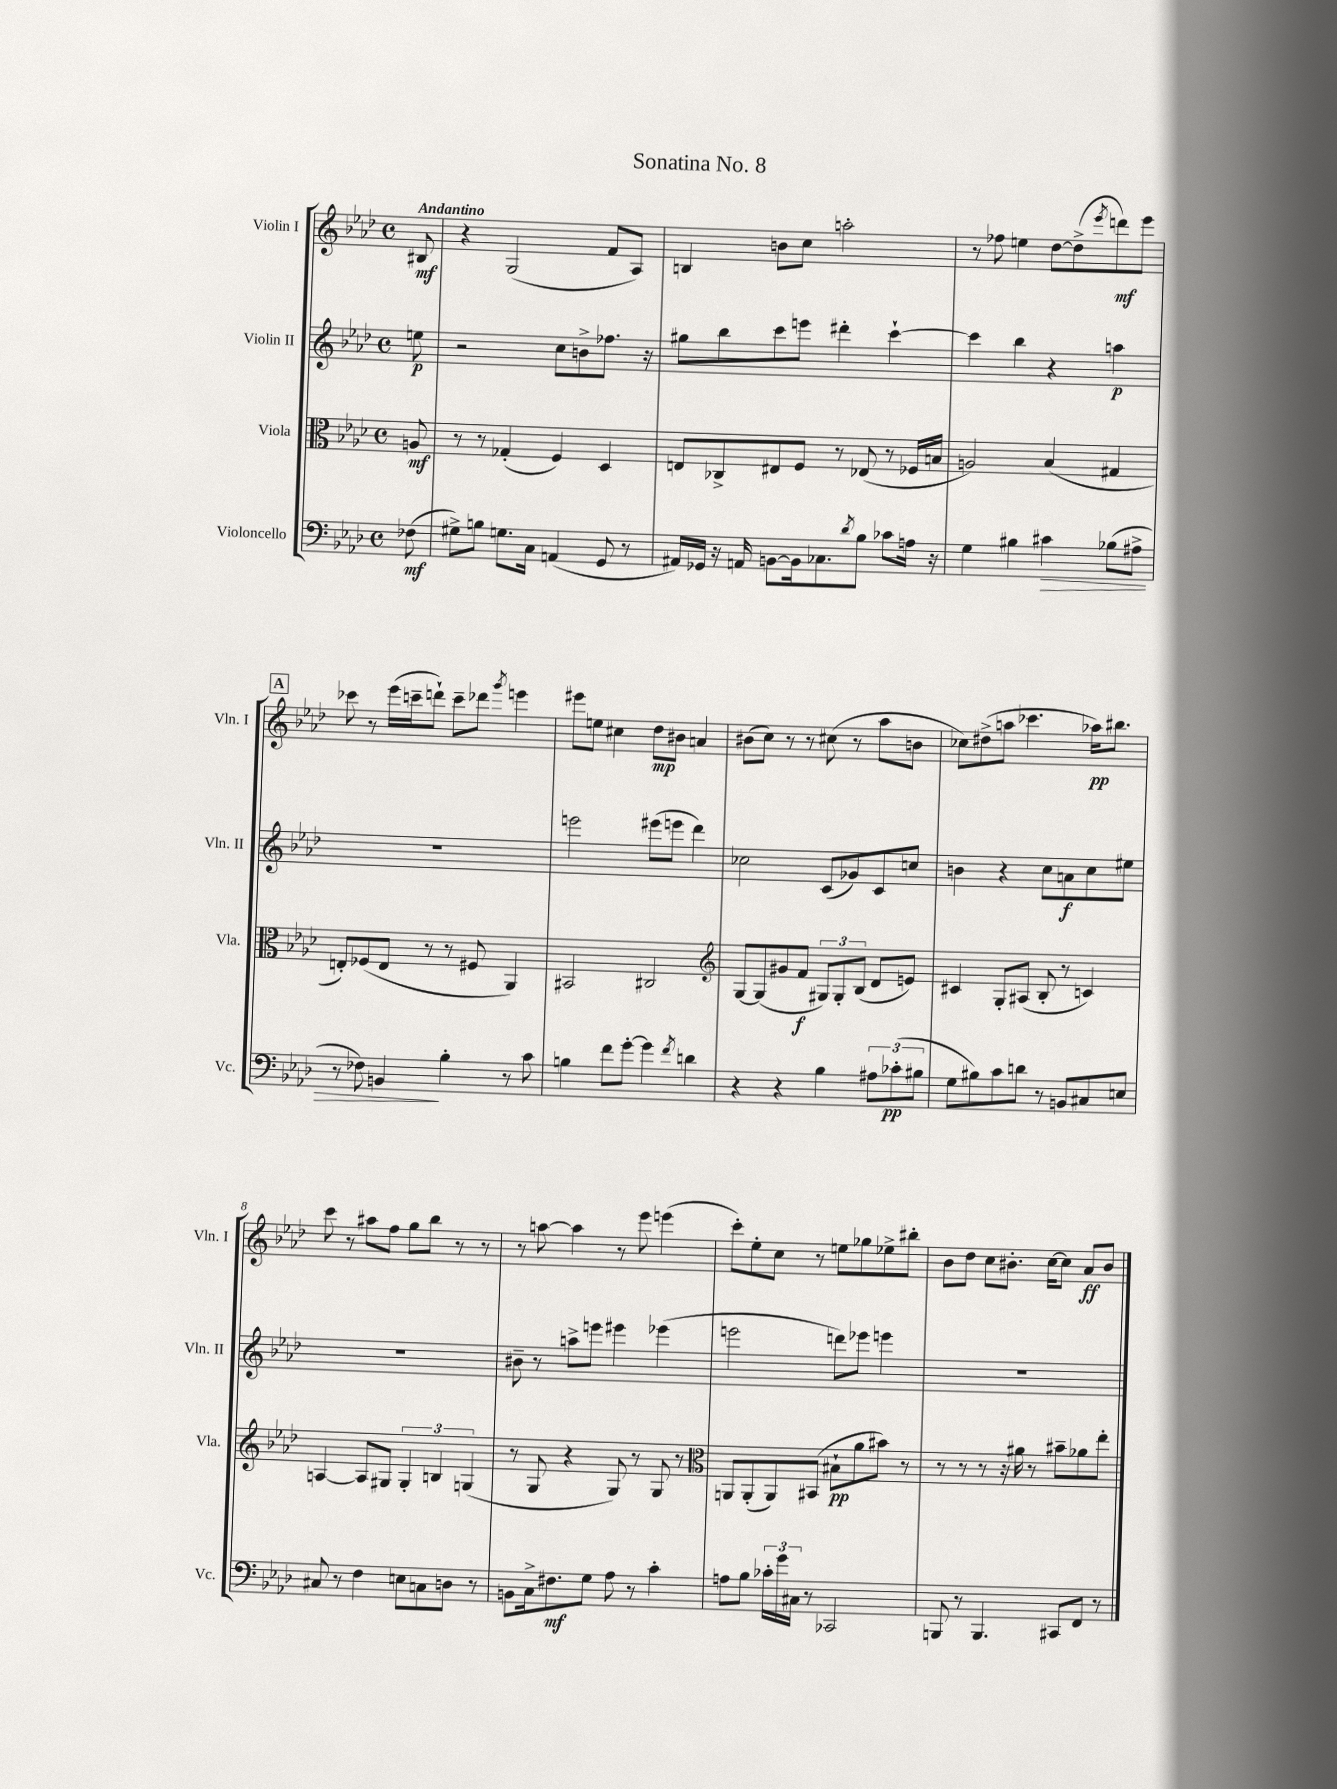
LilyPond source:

\header { title = "Sonatina No. 8" }
<<
\new StaffGroup <<
\new Staff = "s0" \with { instrumentName = "Violin I" shortInstrumentName = "Vln. I" } {
    \clef treble \key aes \major \defaultTimeSignature \time 4/4 \partial 8 \tempo "Andantino"
    bis8\mf |
    r4 g2( f'8 aes8) |
    b4 b'8 c''8 a''2-. |
    r8 fes''8 e''4 des''8~ des''8->( \acciaccatura { ees'''8 } d'''8\mf) ees'''8 |
    \mark \markup { \box "A" } ces'''8 r8 ees'''16( c'''16-- d'''8-!) c'''8-- des'''8 \acciaccatura { g'''8 } e'''4 |
    eis'''8 e''8 cis''4 des''8\mp bis'8 a'4 |
    bis'8( c''8) r8 r8 cis''8( r8 aes''8 b'8 |
    ces''8) dis''8->( a''8 ces'''4. aes''16\pp) bis''8. |
    c'''8 r8 ais''8 f''8 g''8 bes''8 r8 r8 |
    r8 a''8~ a''4 r8 ees'''8 e'''4( |
    c'''8-.) ees''8-. c''8 r8 e''8 ges''8 ees''8-> bis''8-. |
    bes'8 des''8 c''8 bis'8.-. c''16~ c''8 aes'8\ff bis'8 \bar "|." |
}
\new Staff = "s1" \with { instrumentName = "Violin II" shortInstrumentName = "Vln. II" } {
    \clef treble \key aes \major \defaultTimeSignature \time 4/4 \partial 8
    e''8\p |
    r2 c''8 b'8-> fes''8. r16 |
    gis''8 bes''8 c'''8 e'''8 dis'''4-. c'''4~-! |
    c'''4 bes''4 r4 a''4\p |
    \mark \markup { \box "A" } R1 |
    e'''2 eis'''8( e'''8 des'''4) |
    ces''2 c'8( ges'8) c'8 c''8 |
    b'4 r4 c''8 a'8\f c''8 eis''8 |
    R1 |
    bis'8-- r8 a''8-> e'''8 eis'''4 ees'''4( |
    e'''2 d'''8) ees'''8 e'''4 |
    r1 \bar "|." |
}
\new Staff = "s2" \with { instrumentName = "Viola" shortInstrumentName = "Vla." } {
    \clef alto \key aes \major \defaultTimeSignature \time 4/4 \partial 8
    a8\mf |
    r8 r8 ges4-.( f4) des4 |
    e8 ces8-> eis8 f8 r8 ees8( r8 fes16 b16 |
    a2) bes4( gis4 |
    \mark \markup { \box "A" } e8-.) fes8( e8 r8 r8 fis8 aes,4) |
    bis,2 cis2 |
    \clef treble g8~ g8( gis'8 f'8\f \tuplet 3/2 { gis8) gis8-. bes8( } des'8 e'8) |
    cis'4 g8-. ais8( bes8-. r8 c'4) |
    a4~ a8 gis8 \tuplet 3/2 { gis4-. b4 g4( } |
    r8 g8 r4 g8) r8 g8 r8 |
    \clef alto a,8 a,8-.( a,8) bis,8( bis8-!\pp aes'8 bis'8) r8 |
    r8 r8 r8 r16 ais'16 r8 bis'8-- aes'8 ees''8-. \bar "|." |
}
\new Staff = "s3" \with { instrumentName = "Violoncello" shortInstrumentName = "Vc." } {
    \clef bass \key aes \major \defaultTimeSignature \time 4/4 \partial 8
    fes8\mf( |
    gis8->) b8 g8. c16 a,4( g,8 r8 |
    ais,16) ges,16 r16 a,16 b,8~ b,16 ces8. \acciaccatura { des'8 } bes8 ces'8 a16 r16 |
    g4 bis4 cis'4\> bes8( ais8-> |
    \mark \markup { \box "A" } r8 fes8) b,4\! bes4-. r8 c'8 |
    b4 f'8 g'8~-. g'4 \acciaccatura { f'8 } d'4 |
    r4 r4 bes4 \tuplet 3/2 { ais8 ces'8-.\pp( bis8 } |
    g8 bis8) c'8 d'8 r8 b,8 cis8 e8 |
    cis8 r8 f4 e8 c8 d8 r8 |
    b,8 c16-> fis8.\mf g8 aes8 r8 c'4-. |
    a8 bes8 \tuplet 3/2 { ces'16-. g'16 cis16 } r8 ces,2 |
    b,,8 r8 b,,4. cis,8 f,8 r8 \bar "|." |
}
>>
>>
